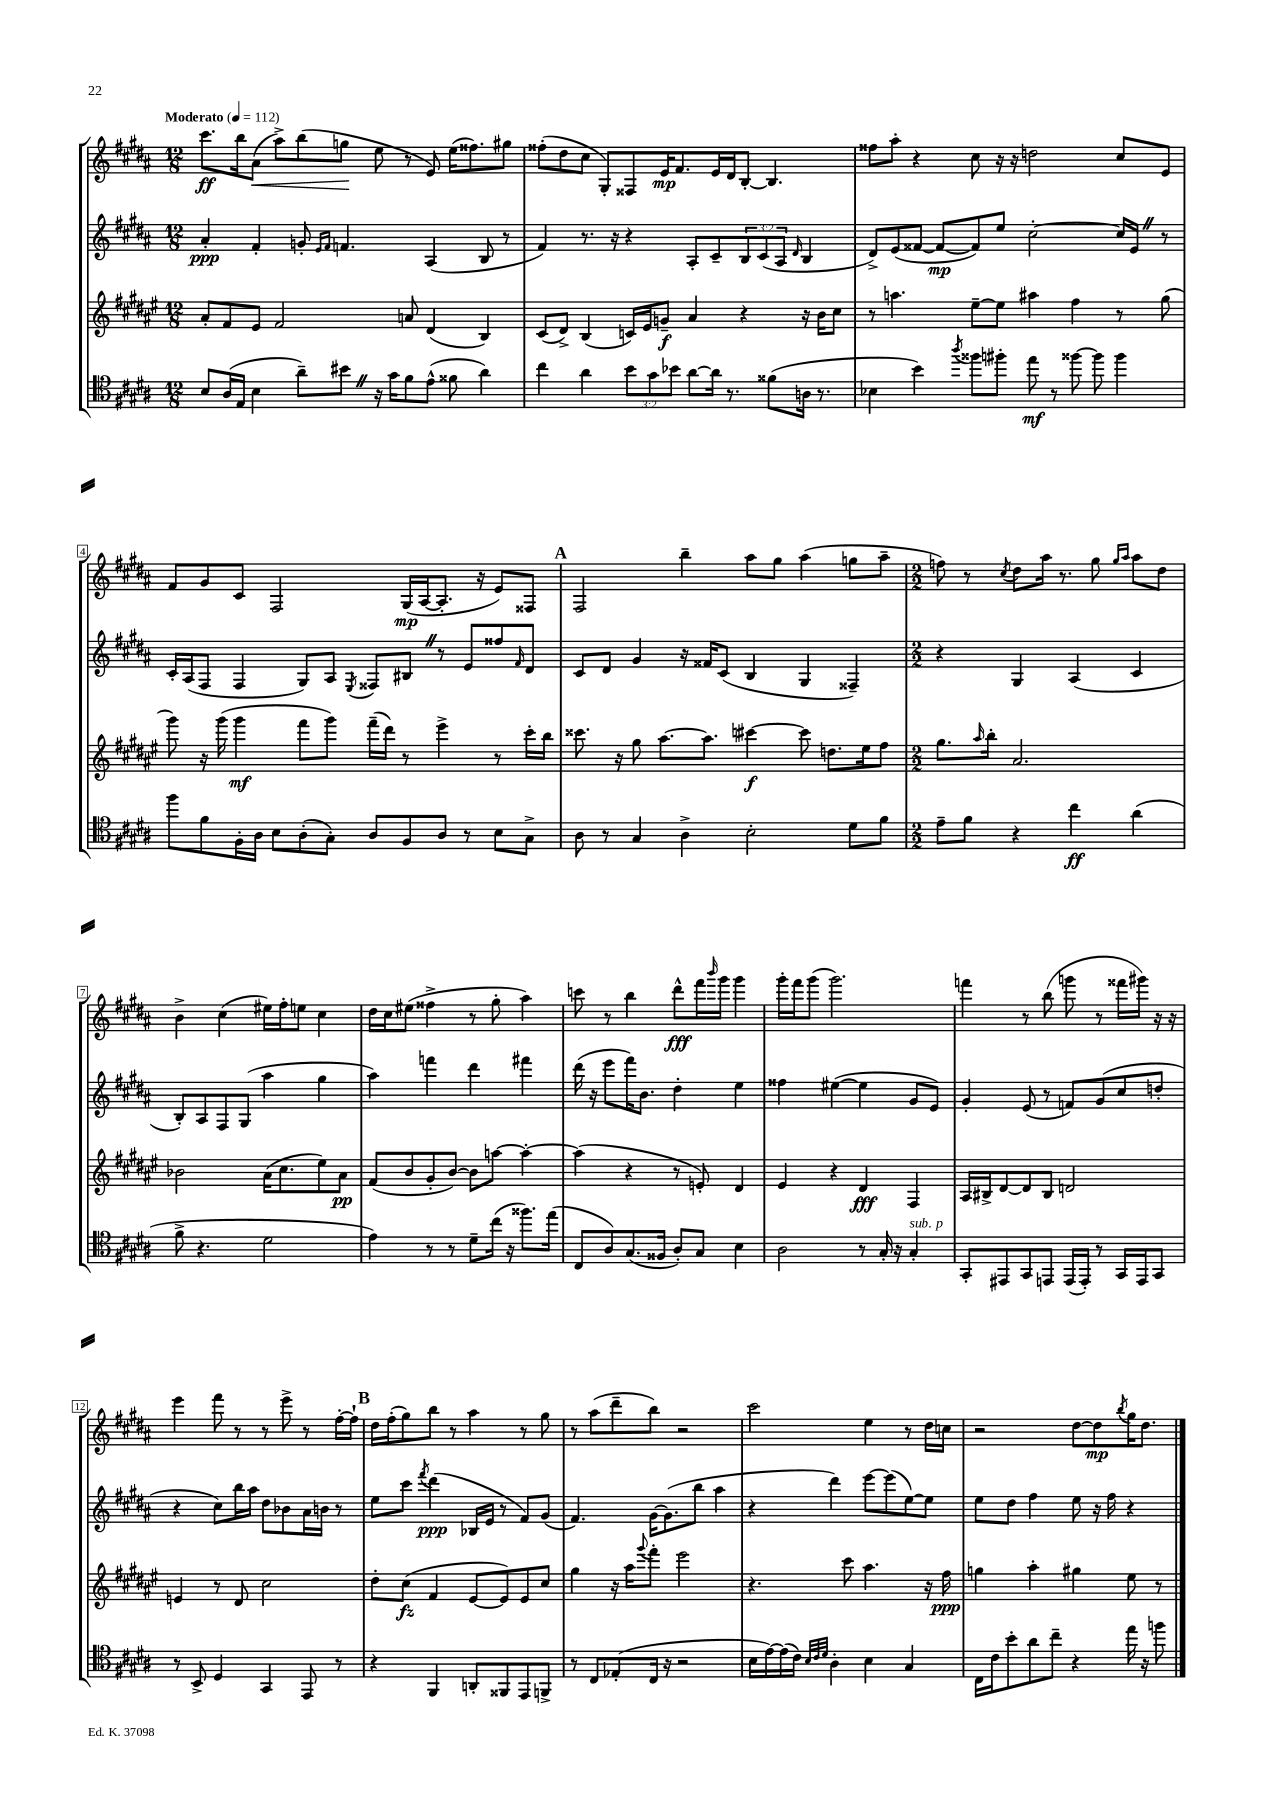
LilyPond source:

<<
\new StaffGroup <<
\new Staff = "s0" {
    \clef treble \key b \major \numericTimeSignature \time 12/8 \tempo "Moderato" 4 = 112
    cis'''8.\ff b''16 ais'8\<( ais''8->) b''8( g''8\! e''8 r8 e'8) e''16( fisis''8.) gis''8 |
    fisis''8-.( dis''8 cis''8 gis8-.) fisis8 e'16\mp fis'8. e'16 dis'16 b8~-. b4. |
    fisis''8 ais''8-. r4 cis''8 r16 r16 d''2 cis''8 e'8 |
    fis'8 gis'8 cis'8 fis2 gis16\mp( ais16~ ais8.-. r16 e'8) fisis8 |
    \mark \markup { \bold "A" } fis2 b''4-- ais''8 gis''8 ais''4( g''8 ais''8-- |
    \numericTimeSignature \time 2/2 f''8) r8 \acciaccatura { cis''8 } dis''8 ais''16 r8. gis''8 \grace { gis''16 ais''16 } ais''8 dis''8 |
    b'4-> cis''4( eis''16) fis''16-. e''8 cis''4 |
    dis''16 cis''16 eis''8( fisis''4-> r8 gis''8-. ais''4) |
    c'''8 r8 b''4 dis'''8-^\fff fis'''16 \grace { b'''16 } gis'''16 gis'''4 |
    gis'''16-. fis'''16 gis'''8( gis'''2.) |
    f'''4 r8 b''8( g'''8 r8 fisis'''16 gis'''16) r16 r16 |
    e'''4 fis'''8 r8 r8 e'''8-> r8 fis''16~-. fis''16-! |
    \mark \markup { \bold "B" } dis''16 fis''16-.( gis''8) b''8 r8 ais''4 r8 gis''8 |
    r8 ais''8( dis'''8-- b''8) r2 |
    cis'''2 e''4 r8 dis''16 c''16 |
    r2 dis''8~ dis''8\mp \acciaccatura { b''8 } gis''16 dis''8. \bar "|." |
}
\new Staff = "s1" {
    \clef treble \key b \major \numericTimeSignature \time 12/8 \override Staff.TupletNumber.text = #tuplet-number::calc-fraction-text
    ais'4-.\ppp fis'4-. g'8-. \grace { e'16 fis'16 } f'4. ais4( b8 r8 |
    fis'4) r8. r16 r4 ais8-. cis'8-- \tuplet 3/2 { b8 cis'8( ais8 } \grace { dis'16 } b4 |
    dis'8->) e'8( fisis'8~ fisis'8~\mp fisis'8) e''8 cis''2~-. cis''16 e'16 \once \override BreathingSign.text = \markup { \musicglyph "scripts.caesura.straight" } \breathe r8 |
    cis'16-. ais16( fis8 fis4 gis8) ais8 \acciaccatura { e8 } fisis8 bis8 \once \override BreathingSign.text = \markup { \musicglyph "scripts.caesura.straight" } \breathe r8 e'8 fisis''8 \grace { fis'16 } dis'8 |
    \mark \markup { \bold "A" } cis'8 dis'8 gis'4 r16 fisis'16 cis'8( b4 gis4 fisis4--) |
    \numericTimeSignature \time 2/2 r4 gis4 ais4( cis'4 |
    b8-.) ais8 fis8 gis8( ais''4 gis''4 |
    ais''4) f'''4 dis'''4 fis'''4 |
    dis'''16( r16 e'''8 fis'''16) b'8. dis''4-. e''4 |
    fisis''4 eis''4~( eis''4 gis'8 e'8) |
    gis'4-. e'8( r8 f'8) gis'8( cis''8 d''8-. |
    r4 cis''8) b''16 ais''16 dis''8 bes'8 ais'16 b'16 r8 |
    \mark \markup { \bold "B" } e''8 cis'''8 \acciaccatura { fis'''8 } dis'''4\ppp( bes16 e'16 r8 fis'8) gis'8( |
    fis'4.) gis'16~ gis'8.( b''8 ais''4 |
    r4 dis'''4) e'''8~ e'''8( e''8~) e''8 |
    e''8 dis''8 fis''4 e''8 r16 fis''16 r4 \bar "|." |
}
\new Staff = "s2" {
    \clef treble \key fis \major \numericTimeSignature \time 12/8
    ais'8-. fis'8 eis'8 fis'2 a'8 dis'4( b4) |
    cis'8( dis'8->) b4( c'16) eis'16 g'8--\f ais'4 r4 r16 b'16 cis''8 |
    r8 a''4. eis''8~-- eis''8 ais''4 fis''4 r8 gis''8( |
    gis'''8) r16 gis'''16( gis'''4\mf fis'''8 gis'''8) fis'''16--( dis'''16) r8 eis'''4-> r8 cis'''16-. b''16 |
    \mark \markup { \bold "A" } cisis'''8. r16 gis''8 ais''8.~ ais''8. cis'''4~\f cis'''8 d''8. eis''16 fis''8 |
    \numericTimeSignature \time 2/2 gis''8. \grace { ais''16 } b''16-. ais'2. |
    bes'2 ais'16( cis''8. eis''8) ais'8\pp |
    fis'8( b'8 gis'8-. b'8~) b'8 a''8~ a''4~-. |
    a''4( r4 r8 e'8-.) dis'4 |
    eis'4 r4 dis'4\fff fis4 |
    ais16 bis16-> dis'8~ dis'8 bis8 d'2 |
    e'4 r8 dis'8 cis''2 |
    \mark \markup { \bold "B" } dis''8-. cis''8\fz( fis'4 eis'8~ eis'8) eis'8 cis''8 |
    gis''4 r16 ais''16 \appoggiatura { gis'''8 } fis'''8-. eis'''2 |
    r4. cis'''8 ais''4. r16 fis''16\ppp |
    g''4 ais''4-. gis''4 eis''8 r8 \bar "|." |
}
\new Staff = "s3" {
    \clef tenor \key b \major \numericTimeSignature \time 12/8 \override Staff.TupletNumber.text = #tuplet-number::calc-fraction-text
    b8 ais16( e16 b4 ais'8--) bis'8 \once \override BreathingSign.text = \markup { \musicglyph "scripts.caesura.straight" } \breathe r16 gis'16 fis'8 e'8-^( fisis'8 ais'4) |
    cis''4 ais'4 \tuplet 3/2 { b'8 gis'8 bes'8 } ais'8~ ais'16 r8. fisis'8( a16 r8. |
    bes4 b'4) \acciaccatura { ais''8 } fisis''8 fis''8-. e''8\mf r8 fisis''8~ fisis''8 fisis''4 |
    fis''8 fis'8 fis16-. ais16 b8 ais8-.( gis8-.) ais8 fis8 ais8 r8 b8 gis8-> |
    \mark \markup { \bold "A" } ais8 r8 gis4 ais4-> b2-. dis'8 fis'8 |
    \numericTimeSignature \time 2/2 e'8-- fis'8 r4 cis''4\ff ais'4( |
    fis'8-> r4. dis'2 |
    e'4) r8 r8 dis'8-- cis''16( r16 fisis''8.) e''16( |
    cis8 ais8) gis8.( fisis16 ais8-.) gis8 b4 |
    ais2 r8 gis16-. r16 gis4-.^\markup { \italic "sub. p" } |
    gis,8-. eis,8 gis,8 e,8 e,16( e,16-.) r8 gis,16 e,16 gis,8 |
    r8 b,8-> dis4 gis,4 e,8 r8 |
    \mark \markup { \bold "B" } r4 fis,4 a,8-. fisis,8 e,8 f,8-> |
    r8 cis8 ees8-.( cis16 r16 r2 |
    b16 e'16~) e'16( cis'16) \grace { b32 cis'32 dis'32 } ais4-. b4 gis4 |
    cis16 cis'16 b'8-. ais'8 cis''8-- r4 e''16 r16 f''8 \bar "|." |
}
>>
>>
\layout { \context { \Score \override BarNumber.stencil = #(make-stencil-boxer 0.1 0.3 ly:text-interface::print) } }
